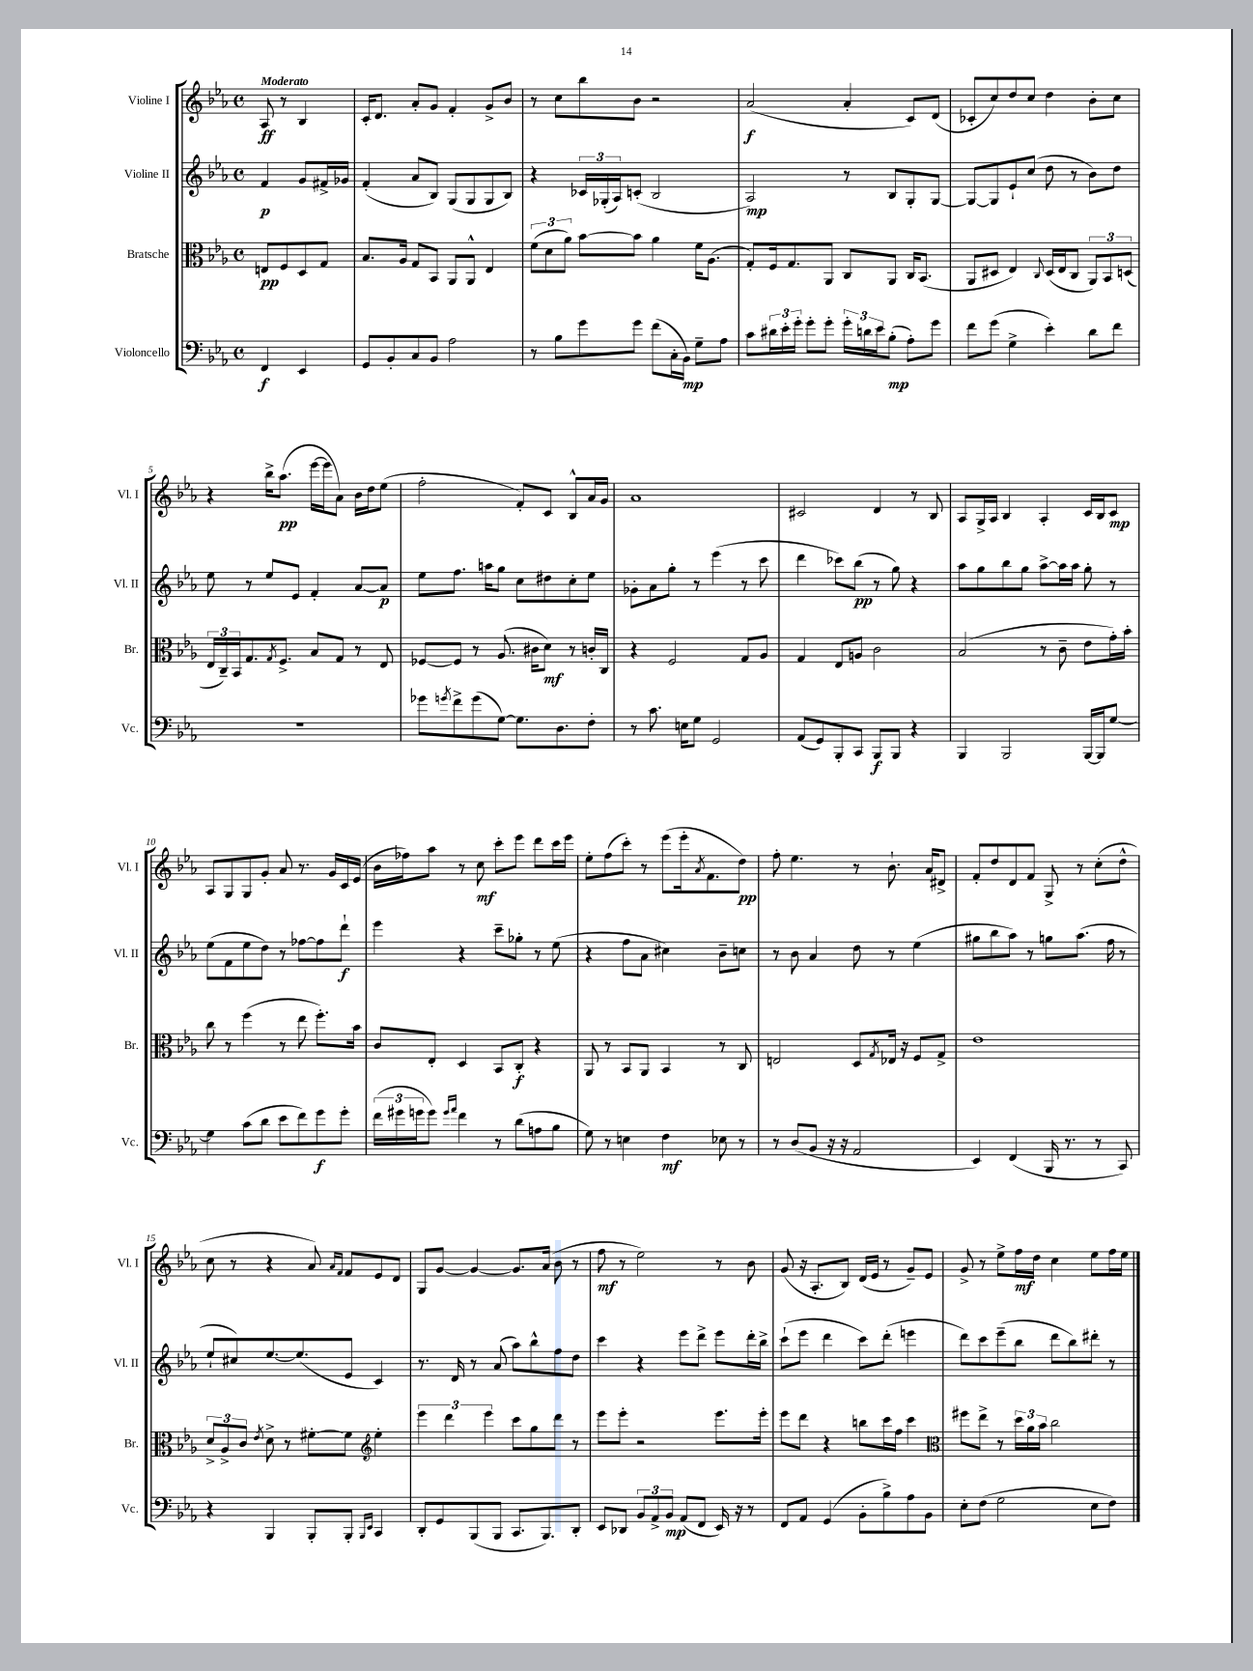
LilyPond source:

<<
\new StaffGroup <<
\new Staff = "s0" \with { instrumentName = "Violine I" shortInstrumentName = "Vl. I" } {
    \clef treble \key ees \major \defaultTimeSignature \time 4/4 \partial 2 \tempo "Moderato"
    aes8\ff r8 bes4 |
    c'16-. d'8. aes'8-. g'8 f'4-. g'8-> bes'8 |
    r8 c''8 bes''8 bes'8 r2 |
    aes'2\f( aes'4-. c'8) d'8( |
    ces'8-. c''8) d''8 c''8 d''4 bes'8-. c''8 |
    r4 bes''16-> aes''8.\pp( ees'''16~ ees'''16 aes'8) bes'16 d''16 ees''8( |
    f''2-. f'8-.) c'8 bes8-^ aes'16 g'16 |
    aes'1 |
    cis'2 d'4 r8 bes8 |
    aes8 g16-> aes16 bes4 aes4-. c'16 bes16 c'8\mp |
    aes8 g8 g8 g'8-. aes'8 r8. g'16 c'16 ees'16( |
    bes'16 fes''16) aes''8 r8 c''8\mf c'''8-. ees'''8 d'''8 c'''16 ees'''16 |
    ees''8-. f''8( c'''8-.) r8 ees'''8( ees'''16-. \acciaccatura { aes'8 } f'8. d''8\pp) |
    f''8-. ees''4. r8 bes'8.-! aes'16 dis'8-> |
    f'8-. d''8 d'8 f'8 g8-> r8 c''8-.( d''8-^ |
    c''8 r8 r4 aes'8) \grace { aes'16 f'16 } f'8 ees'8 d'8 |
    g8 g'8~ g'4~ g'8. aes'16( bes'8 r8 |
    f''8\mf r8 ees''2) r8 bes'8 |
    g'8( r16 aes8.-. bes8) d'16( ees'16 r8 g'8--) ees'8 |
    g'8-> r8 ees''8-> f''16\mf d''16 c''4 ees''8 f''16 ees''16 \bar "|." |
}
\new Staff = "s1" \with { instrumentName = "Violine II" shortInstrumentName = "Vl. II" } {
    \clef treble \key ees \major \defaultTimeSignature \time 4/4 \partial 2
    f'4\p g'8 fis'16-> ges'16 |
    f'4-.( aes'8 bes8) g8( g8 g8 bes8) |
    r4 \tuplet 3/2 { ces'16 ges16-.( aes16) } c'8-.( bes2 |
    aes2\mp) r8 bes8 g8-. g8~ |
    g8~ g8 ees'8-! c''8( d''8 r8 bes'8) d''8 |
    ees''8 r8 ees''8 ees'8 f'4-. aes'8~ aes'8\p |
    ees''8 f''8. a''16 g''8 c''8 dis''8 c''8-. ees''8 |
    ges'8-. aes'8 g''8-. r8 ees'''4( r8 c'''8 |
    d'''4 ces'''8) bes''8\pp( r8 g''8) r4 |
    aes''8 g''8 bes''8 g''8 aes''8~-> aes''16 aes''16 g''8-. r8 |
    ees''8( f'8 ees''8 d''8) r8 fes''8~ fes''8 d'''8-!\f |
    ees'''4 r4 c'''8-- ges''8-. r8 ees''8( |
    r4 f''8 aes'8 cis''4) bes'8-- c''8 |
    r8 bes'8 aes'4 d''8 r8 ees''4( |
    gis''8 bes''8 aes''8) r8 g''8 aes''8.( f''16 r8 |
    ees''8-! cis''8) ees''8.~ ees''8.( ees'8 c'4) |
    r8. d'16 r8 aes'8( aes''8) bes''8-^ f''8 d''8 |
    c'''4 r4 ees'''8 d'''8-> ees'''8 d'''16-. bes''16-> |
    c'''8-!( ees'''8 d'''4 c'''8) d'''8-.( e'''4 |
    d'''8) c'''8 ees'''8--( bes''8 d'''8 bes''8) dis'''8-. r8 \bar "|." |
}
\new Staff = "s2" \with { instrumentName = "Bratsche" shortInstrumentName = "Br." } {
    \clef alto \key ees \major \defaultTimeSignature \time 4/4 \partial 2
    e8\pp f8 d8 g8 |
    bes8. aes16 g8 bes,8 aes,8 aes,8-^ ees4 |
    \tuplet 3/2 { f'8( d'8 aes'8) } bes'8~ bes'8 aes'4 f'16 aes8.( |
    g8-.) f16 g8. aes,8 c8 aes,8 c16 bes,8.( |
    aes,8 dis8 ees4) \appoggiatura { c8 } dis16( ees16 c8 \tuplet 3/2 { aes,8) bes,8 d8( } |
    \tuplet 3/2 { ees16 c16--) bes,16 } g8. \acciaccatura { g8 } f8.-> bes8 g8 r8 ees8 |
    fes8~ fes8 r8 aes8.( cis'16 d'8\mf) r8 c'16-. c16 |
    r4 f2 g8 aes8 |
    g4 ees8 a8 c'2 |
    bes2( r8 c'8-- ees'8 g'16-.) bes'16-. |
    c''8 r8 f''4( r8 ees''8 f''8.-.) bes'16 |
    c'8 ees8-. d4 bes,8 c8-.\f r4 |
    aes,8 r8 bes,8 aes,8 bes,4 r8 c8 |
    e2 d8 \acciaccatura { g8 } ees16 r16 f8 g8-> |
    ees'1 |
    \tuplet 3/2 { d'8-> aes8-> c'8 } \acciaccatura { ees'8 } d'8-> r8 fis'8~-. fis'8 \clef treble ees''4-. |
    \tuplet 3/2 { ees'''4 d'''4 ees'''4 } c'''8 g''8 d'''8 r8 |
    ees'''8 ees'''8-. r2 ees'''8. ees'''16-. |
    ees'''8 d'''8 r4 b''8 c'''16 f''16 c'''4 |
    \clef alto fis''8 ees''8-> r8 \tuplet 3/2 { d''16 aes'16 bes'16 } c''2 \bar "|." |
}
\new Staff = "s3" \with { instrumentName = "Violoncello" shortInstrumentName = "Vc." } {
    \clef bass \key ees \major \defaultTimeSignature \time 4/4 \partial 2
    f,4\f ees,4 |
    g,8 bes,8-. c8 bes,8 aes2 |
    r8 bes8 g'8 g'8 f'8( c16-. bes,16\mp) g8-- aes8 |
    c'8 \tuplet 3/2 { dis'16 ees'16-. g'16-. } g'8-. g'8-. \tuplet 3/2 { g'16-. d'16 ees'16 } bes8-.\mp( aes8-.) g'8 |
    f'8 g'8( g4-> ees'4-.) d'8 f'8 |
    R1 |
    ges'8 \acciaccatura { g'8 } f'8-> g'8( g8~) g8. d8. f8-. |
    r8 c'8. e16 g8 g,2 |
    aes,8( g,8) bes,,8-. c,8 bes,,8\f bes,,8 r4 |
    bes,,4 bes,,2 bes,,16~ bes,,16 g8~ |
    g4 c'8( d'8 ees'8 f'8) g'8\f g'8-. |
    \tuplet 3/2 { f'16( gis'16 g'16 } g'8) \grace { g'16 aes'16 } f'4 r8 d'8( a8 bes8 |
    g8) r8 e4 f4\mf ees8 r8 |
    r8 d8( bes,8 r16 r16 aes,2 |
    ees,4) f,4( bes,,16 r8. r8 c,8) |
    r4 bes,,4 bes,,8-. bes,,8-. \grace { bes,,16 ees,16 } c,4 |
    d,8-. g,8 bes,,8( bes,,8 c,8. bes,,8.) d,8-. |
    ees,8 des,8 \tuplet 3/2 { bes,8 aes,8-> bes,8\mp } aes,8( f,8 ees,16) r16 r8 |
    f,8 aes,8 g,4( bes,8-. bes8->) aes8 bes,8 |
    ees8-. f8( g2 ees8 f8) \bar "|." |
}
>>
>>
